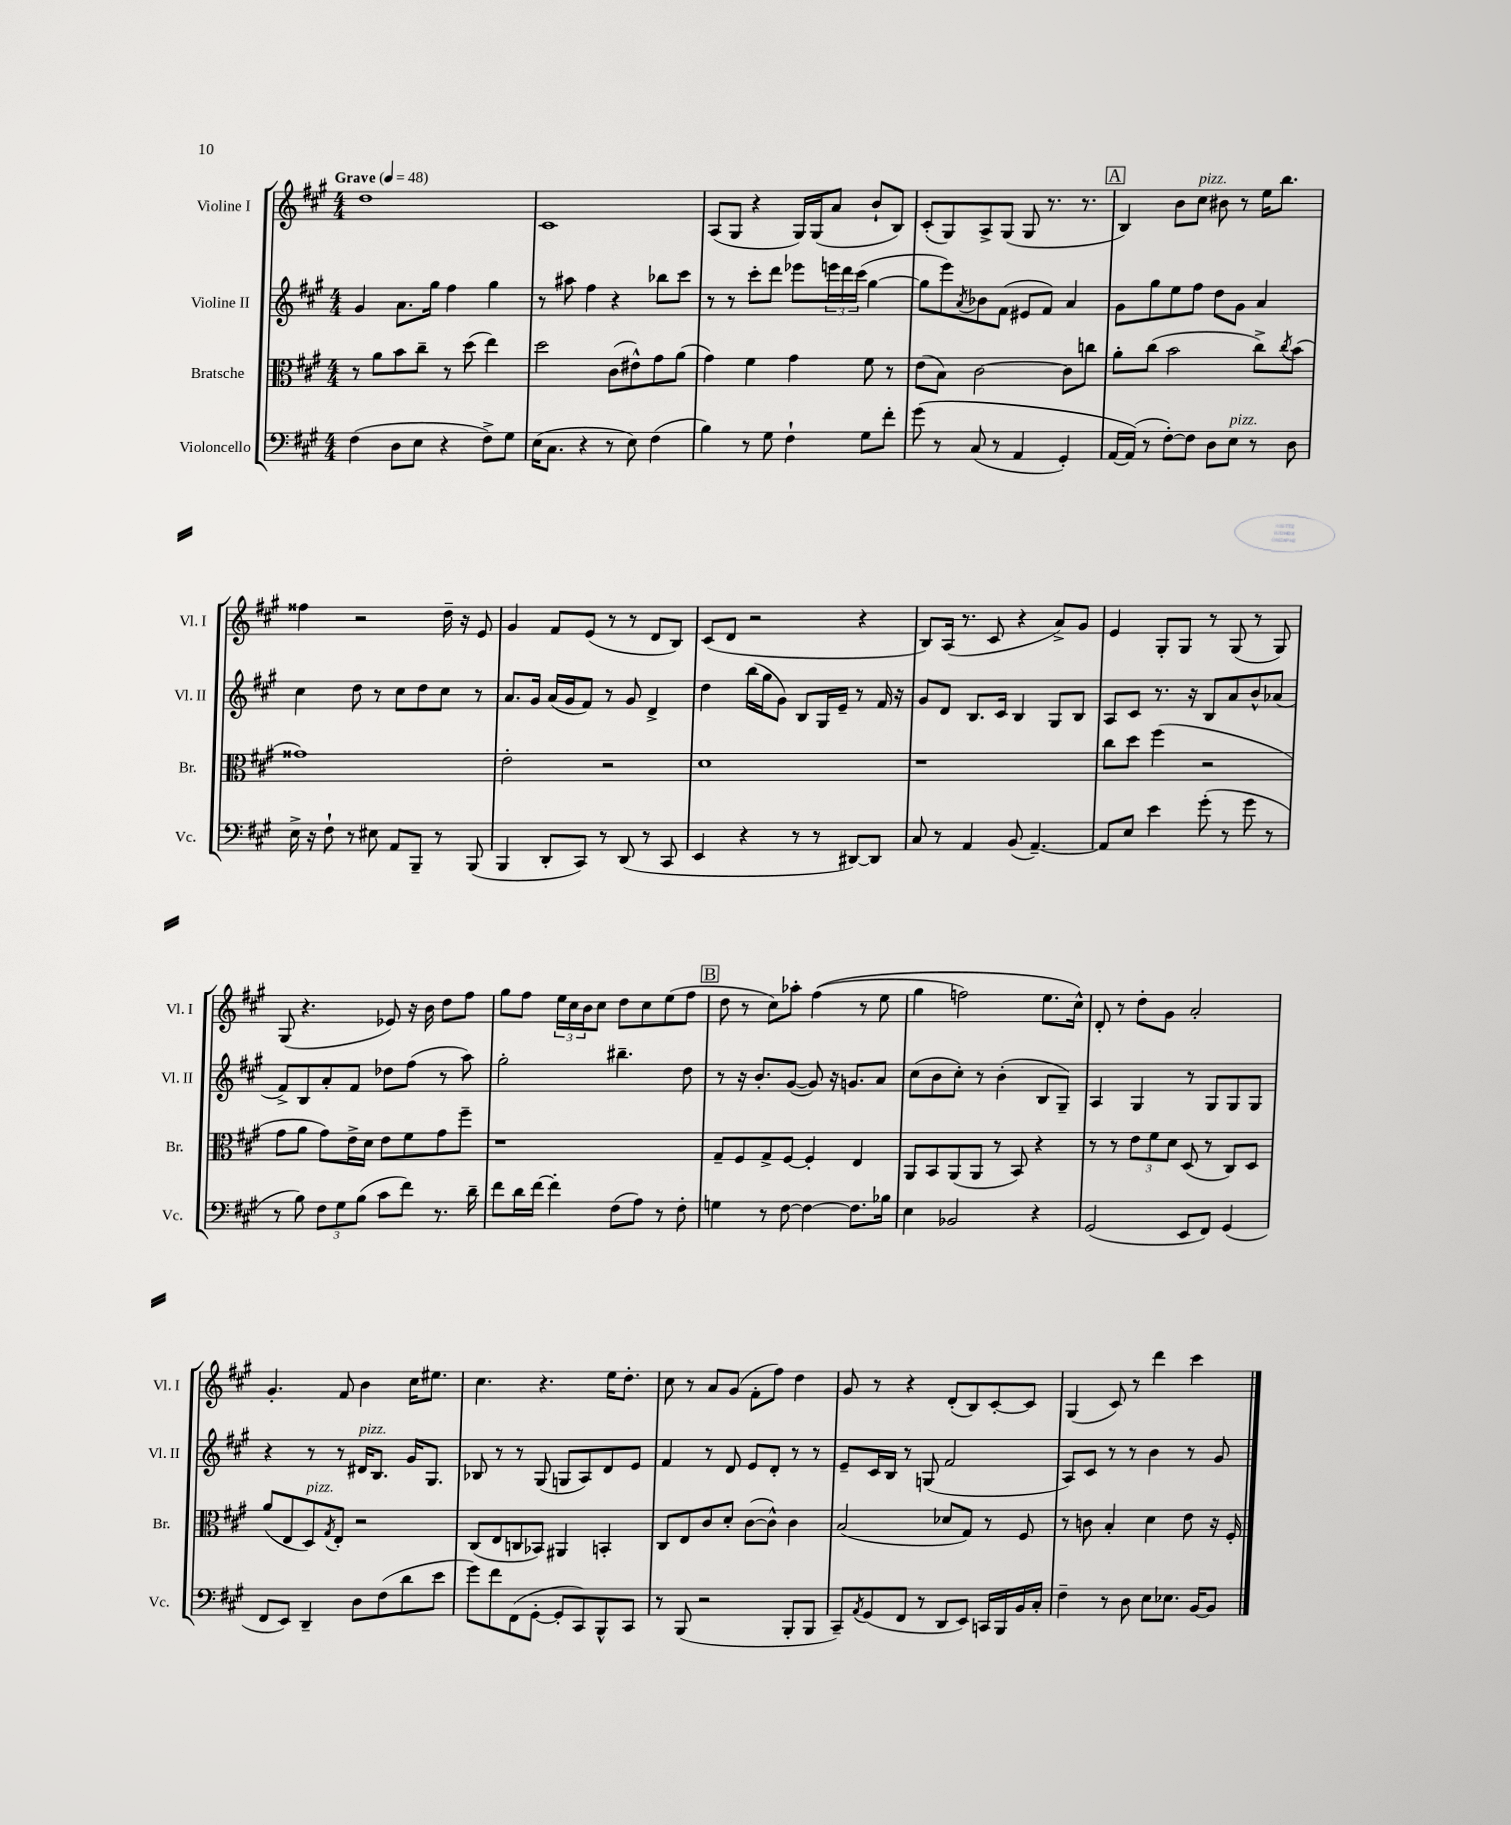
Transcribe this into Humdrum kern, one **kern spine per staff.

**kern	**kern	**kern	**kern
*staff4	*staff3	*staff2	*staff1
*clefF4	*clefC3	*clefG2	*clefG2
*k[f#c#g#]	*k[f#c#g#]	*k[f#c#g#]	*k[f#c#g#]
*M4/4	*M4/4	*M4/4	*M4/4
*MM48	*MM48	*MM48	*MM48
(4F#	8r	4g#	1dd
.	8a	.	.
8D	8b	8.a	.
8E	8cc#~	.	.
.	.	16gg#	.
4r	8r	4ff#	.
.	(8dd	.	.
8F#^)	4ee)	4gg#	.
8G#	.	.	.
=	=	=	=
(16E	2dd	8r	1c#
8.C#	.	.	.
.	.	8aa#	.
4r	.	4ff#	.
8r	(8c#	4r	.
8E)	8e#^^)	.	.
(4F#	8g#	8bb-	.
.	(8a	8ccc#	.
=	=	=	=
4B)	4g#)	8r	(8A
.	.	8r	8G#
8r	4f#	8ccc#'	4r
8G#	.	8ddd	.
4F#`	4g#	8eee-	16G#)
.	.	.	(16G#
.	.	24eee	8a
.	.	24ddd	.
.	.	(24ccc#	.
8G#	8f#	[4gg#	8b`
8f#'	8r	.	8B)
=	=	=	=
&(8g#	(8e	8gg#]	(8c#'
8r	8B)	8eee)	8G#)
.	.	8qa	.
(8C#	[2c#	8b-	8A^
8r	.	(8f#	(8G#
4AA	.	8e#	8G#
.	.	8f#)	8.r
4GG#')	8c#]	4a	.
.	.	.	8.r
.	8cc	.	.
=	=	=	=
[16AA	8a'	8g#	4B)
(16AA]&)	.	.	.
8r	(8cc#	8gg#	.
[8F#')	2b	8ee	8b
8F#]	.	8ff#	8cc#
8D	.	8dd	8b#
8E	.	8g#	8r
8r	8cc#^)	4a	16ee
.	.	.	8.bb
.	8qcc#	.	.
8D	(8b	.	.
=	=	=	=
16E^	1g##)	4cc#	4ff##
16r	.	.	.
8F#`	.	.	.
8r	.	8dd	2r
8E#	.	8r	.
8AA	.	8cc#	.
8BBB~	.	8dd	.
8r	.	8cc#	16dd~
.	.	.	16r
(8BBB	.	8r	8e
=	=	=	=
4BBB	2e'	8.a	4g#
.	.	16g#	.
8DD'	.	(16a	8f#
.	.	16g#	.
8CC#)	.	8f#)	(8e
8r	2r	8r	8r
(8DD	.	8g#	8r
8r	.	4d^	8d
8CC#	.	.	8B)
=	=	=	=
4EE	1d	4dd	(8c#
.	.	.	8d
4r	.	(16bb	2r
.	.	16gg#	.
.	.	8g#)	.
8r	.	8B	.
8r	.	16G#	.
.	.	16e~	.
[8DD#)	.	8r	4r
8DD#]	.	16f#	.
.	.	16r	.
=	=	=	=
8C#	1r	8g#	8B)
8r	.	8d	(16A
.	.	.	8.r
4AA	.	8.B	.
.	.	.	8c#
.	.	16c#	.
(8BB	.	4B	4r
[4.AA~)	.	.	.
.	.	8G#	8a^)
.	.	8B	8g#
=	=	=	=
8AA]	8cc#	8A	4e
8E	8dd	8c#	.
4e	(4ff#	8.r	8G#'
.	.	.	8G#
.	.	16r	.
(8g#'	2r	8B	8r
8r	.	8a	(8G#
8g#	.	8b^^	8r
8r	.	(8a-	8G#)
=	=	=	=
8r	8g#	8f#^)	(8G#
8B)	8a	8B	4.r
12F#	8g#)	8a'	.
12G#	.	.	.
.	16e^	8f#	.
(12B	.	.	.
.	16d	.	.
8c#	8e	8dd-	8e-)
8f#)	8f#	(8ff#	16r
.	.	.	16b
8.r	8g#	8r	8dd
.	8ff#~	8aa)	8ff#
16d~	.	.	.
=	=	=	=
8f#	1r	2gg#'	8gg#
16d	.	.	8ff#
[16f#	.	.	.
4f#']	.	.	24ee
.	.	.	24cc#
.	.	.	24b
.	.	.	8cc#
(8F#	.	4.bb#~	8dd
8A)	.	.	8cc#
8r	.	.	(8ee
8F#'	.	8dd	8ff#
=	=	=	=
4G	8G#~	8r	8dd
.	8F#	16r	8r
.	.	8.b'	.
8r	8G#^	.	8cc#)
[8F#	[8F#	([8g#	8aa-'
4F#_	4F#']	8g#])	&((4ff#
.	.	16r	.
.	.	8.g	.
8.F#]	4E	.	8r
.	.	8a	8ee
16B-	.	.	.
=	=	=	=
4E	8AA	(8cc#	4gg#
.	8BB	8b	.
2BB-	(8AA	8cc#')	2ff)
.	8AA	8r	.
.	8r	(4b'	.
.	8BB)	.	.
4r	4r	8B	8.ee
.	.	8G#~)	.
.	.	.	16cc#^^&)
=	=	=	=
(2GG#	8r	4A	8d'
.	8r	.	8r
.	12e	4G#	8dd'
.	12f#	.	.
.	.	.	8g#
.	12d	.	.
8EE	(8D	8r	2a'
8FF#)	8r	8G#	.
(4GG#	8C#)	8G#	.
.	8D	8G#	.
=	=	=	=
8FF#	(8a	4r	4.g#'
8EE)	8E	.	.
4DD~	8D)	8r	.
.	8qG#	.	.
.	8E'	8r	8f#
8D	2r	16d#	4b
.	.	8.B	.
(8F#	.	.	.
8d	.	16g#	16cc#
.	.	8.G#	8.ee#
8e	.	.	.
=	=	=	=
8g#)	(8C#	8B-	4.cc#
8f#	8E	8r	.
(8FF#	8C	8r	.
[8GG#'	8BB-)	(8G#	4.r
8GG#']	4AA#	8G	.
8CC#)	.	8A)	.
8BBB^^	4BB'	8d	16ee
.	.	.	8.dd'
8CC#	.	8e	.
=	=	=	=
8r	8C#	4f#	8cc#
(8BBB	8E	.	8r
2r	8c#	8r	8a
.	8d'	8d	(8g#
.	([8c#	8e	8f#'
.	8c#^^])	8d'	8ff#)
8BBB'	4c#	8r	4dd
8BBB	.	8r	.
=	=	=	=
8CC#~)	(2B	8e~	8g#
8qAA	.	.	.
(8GG#	.	16c#	8r
.	.	16B	.
8FF#	.	8r	4r
8r	.	(8G	.
8DD	8d-	2f#	(8d'
8EE)	8G#)	.	8B)
16CC	8r	.	[8c#'
16BBB	.	.	.
16BB	8F#	.	8c#]
16C#'	.	.	.
=	=	=	=
4F#~	8r	8A)	(4G#
.	8c	8c#	.
8r	4B'	8r	8c#)
8D	.	8r	8r
8E	4d	4b	4ddd
8.E-	.	.	.
.	8e	8r	4ccc#
[16BB	.	.	.
8BB]	16r	8g#	.
.	16F#'	.	.
==	==	==	==
*-	*-	*-	*-
